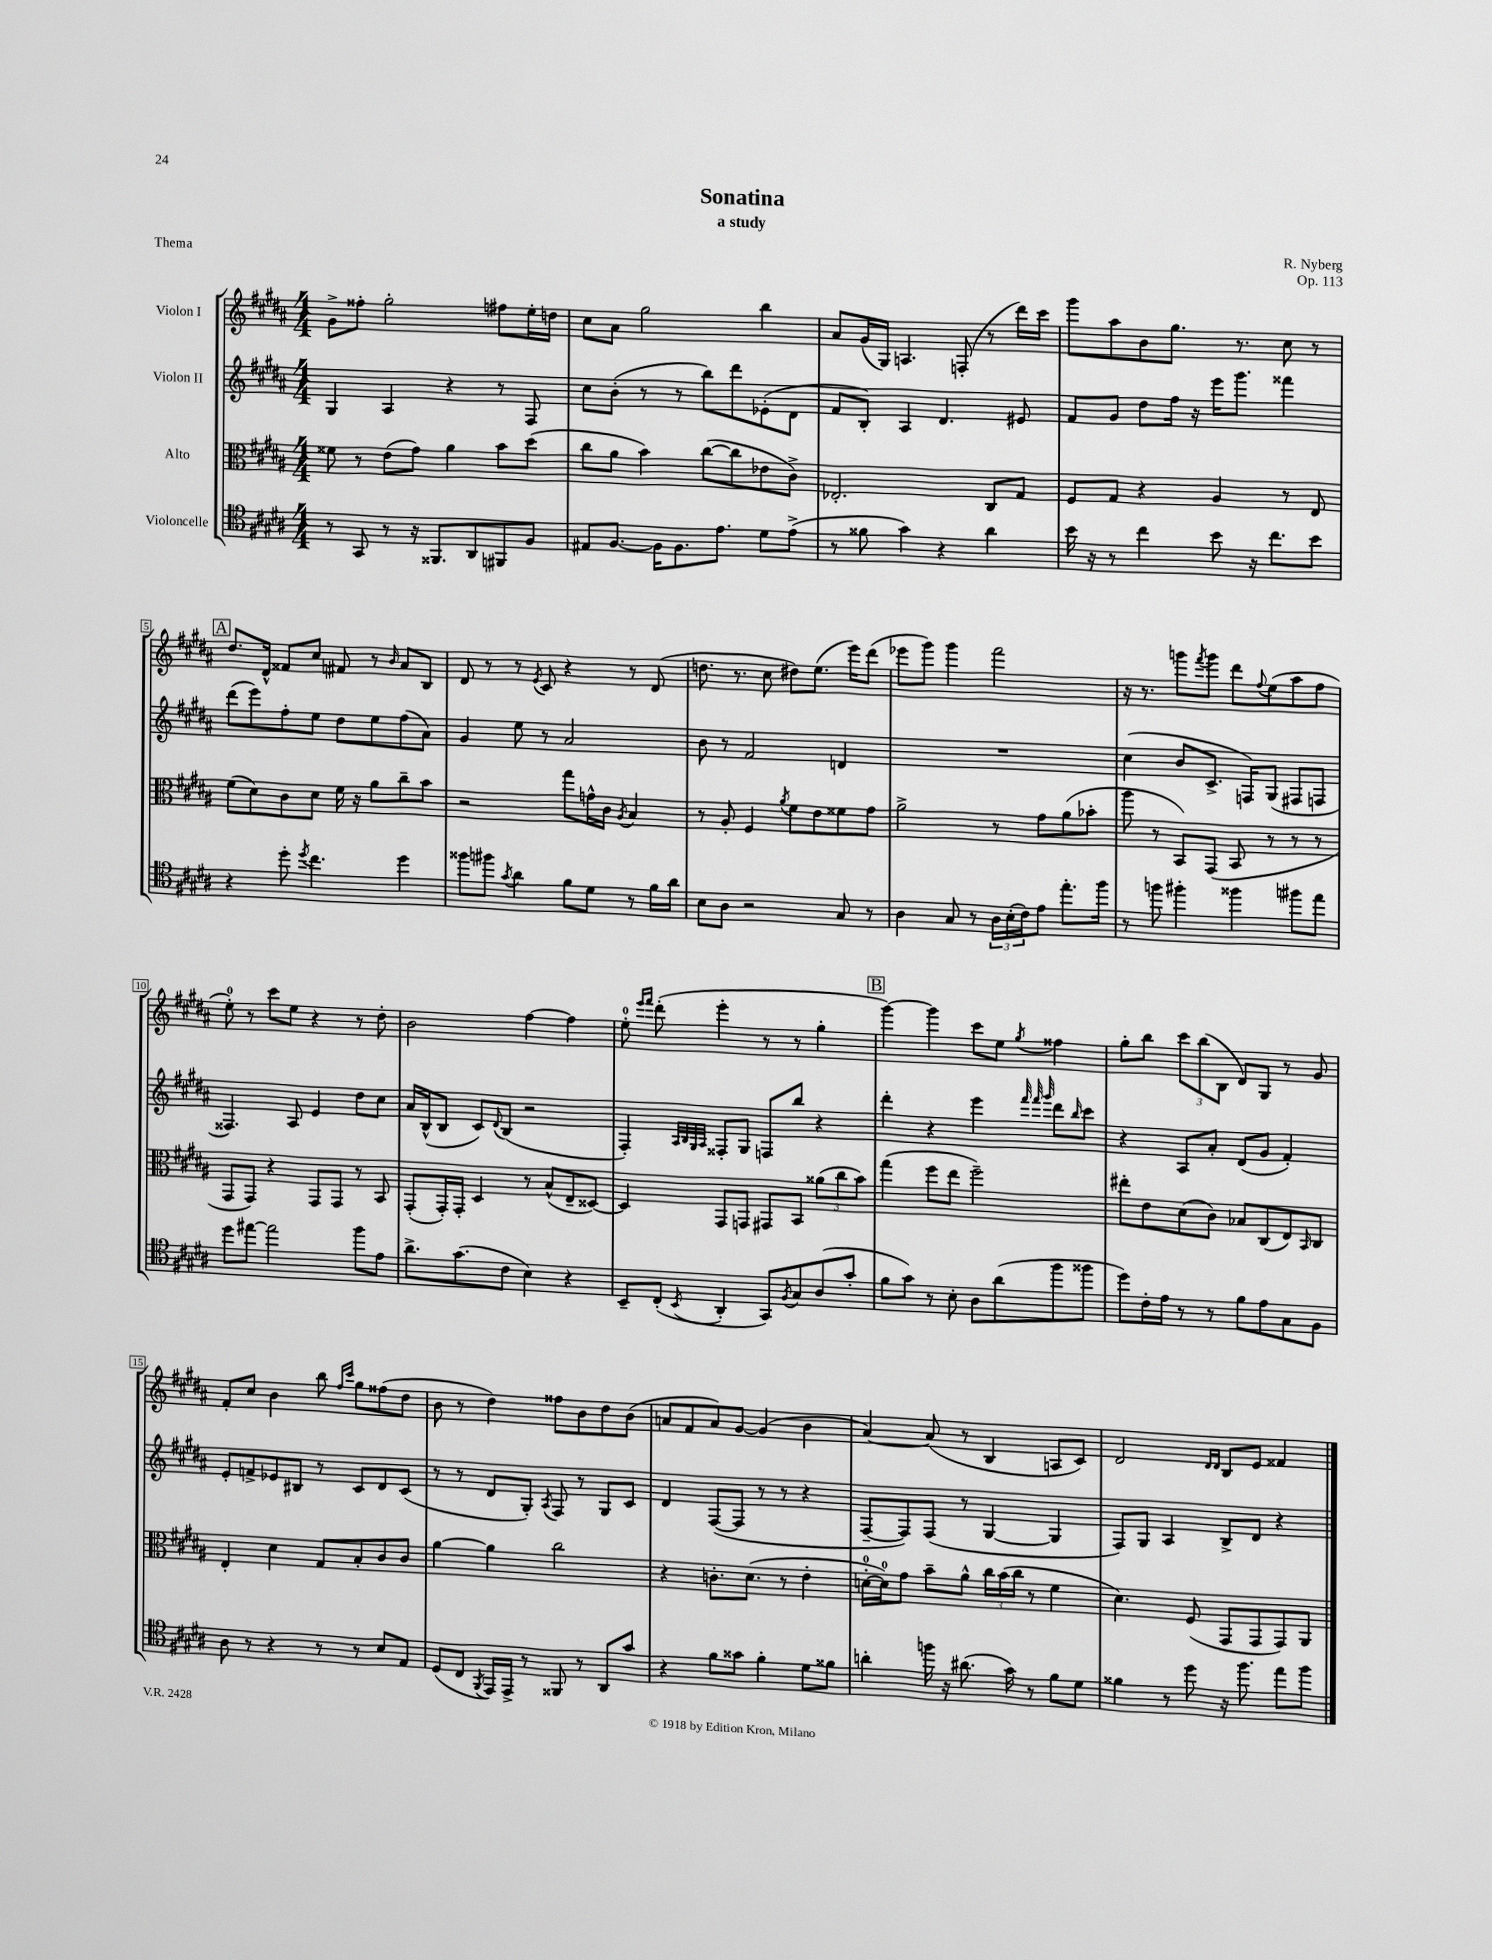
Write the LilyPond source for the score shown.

\header { title = "Sonatina" composer = "R. Nyberg" subtitle = "a study" opus = "Op. 113" piece = "Thema" }
<<
\new StaffGroup <<
\new Staff = "s0" \with { instrumentName = "Violon I" } {
    \clef treble \key b \major \numericTimeSignature \time 4/4
    gis'8-> fisis''8-. gis''2-. fis''8 e''16-. d''16 |
    cis''8 ais'8 gis''2 b''4 |
    ais'8 gis'16( gis16) a4. f8-.( r8 dis'''16) cis'''16 |
    gis'''8 ais''8 b'8 gis''8. r8. cis''8 r8 |
    \mark \markup { \box "A" } dis''8. dis'16-^ fisis'8 cis''8 fis'8 r8 \grace { b'16 } ais'8 b8 |
    dis'8 r8 r8 \acciaccatura { e'8 } cis'8 r4 r8 dis'8( |
    d''8. r8. cis''8 dis''8) e''8.( e'''16) dis'''8( |
    ees'''8 gis'''8) gis'''4 fis'''2 |
    r16 r8. g'''8 \acciaccatura { fis'''8 } g'''8 dis'''8 \appoggiatura { fis''8 } e''8( ais''8 fis''8 |
    e''8-0-.) r8 cis'''8 e''8 r4 r8 dis''8-. |
    b'2 fis''4~ fis''4 |
    e''8-0-. \grace { e'''16 fis'''16 } dis'''8-.( e'''4-. r8 r8 gis''4-. |
    \mark \markup { \box "B" } gis'''4~) gis'''4 cis'''8 e''8 \acciaccatura { gis''8 } fisis''4 |
    gis''8-. b''8 \tuplet 3/2 { cis'''8 b''8( b8 } dis'8) gis8 r8 gis'8 |
    fis'8-. cis''8 b'4 b''8 \grace { fis''16 cis'''16 } gis''8 fisis''8( dis''8 |
    b'8 r8 dis''4) fisis''8 b'8 dis''8 b'8( |
    a'8 fis'8 a'8) gis'8~ gis'4( b'4 |
    ais'4~) ais'8( r8 b4 a8 cis'8) |
    dis'2 \grace { dis'16 dis'16 } b8 e'8 fisis'4 \bar "|." |
}
\new Staff = "s1" \with { instrumentName = "Violon II" } {
    \clef treble \key b \major \numericTimeSignature \time 4/4
    gis4 ais4 r4 r8 fis8 |
    cis''8 b'8-.( r8 r8 b''8) dis'''8 ees'8-.( dis'8 |
    fis'8 b8-.) ais4 dis'4. eis'8 |
    fis'8 gis'8 dis''8 fis''16 r16 e'''16 gis'''8. fisis'''4 |
    \mark \markup { \box "A" } dis'''8( e'''8) fis''8-. e''8 dis''8 e''8 fis''8( ais'8) |
    gis'4 e''8 r8 ais'2 |
    b'8 r8 fis'2 d'4 |
    R1 |
    cis''4( b'8 cis'8.-> f16) gis8( fis8 f8 |
    fisis4.) ais8 e'4 dis''8 cis''8 |
    ais'16 b16-^( b8 cis'8) \appoggiatura { dis'8 } b8( r2 |
    fis4-.) \grace { ais32 b32 gis32 ais32 } fisis8-. gis8 f8 b''8 r4 |
    \mark \markup { \box "B" } dis'''4-. r4 e'''4 \grace { fis'''32 fis'''32 gis'''32 } dis'''8 \grace { b''16 } cis'''8 |
    r4 ais8 ais'8-. dis'8( gis'8 fis'4-.) |
    e'8-. f'8-> ees'8 bis8 r8 cis'8 dis'8 cis'8( |
    r8 r8 dis'8 gis8-.) \acciaccatura { ais8 } fis8 r8 gis8 cis'8 |
    dis'4 fis8~( fis8 r8 r8 r4 |
    fis8~-- fis8) fis8( r8 gis4~ gis4 |
    fis8) gis8 ais4 b8-> dis'8 r4 \bar "|." |
}
\new Staff = "s2" \with { instrumentName = "Alto" } {
    \clef alto \key b \major \numericTimeSignature \time 4/4
    fisis'8 r8 e'8( gis'8) ais'4 b'8 dis''8( |
    cis''8 ais'8 b'4) cis''8~( cis''8 ees'8 cis'8->) |
    ees2.-. cis8 gis8 |
    fis8 gis8 r4 ais4 r8 e8 |
    \mark \markup { \box "A" } fis'8( dis'8) cis'8 dis'8 fis'16 r16 ais'8 cis''8-- b'8 |
    r2 gis''8 g'16-^ cis'16 \acciaccatura { ais8 } b4 |
    r8 ais8-. fis4 \acciaccatura { ais'8 } fis'8 e'8 fisis'8 gis'8 |
    ais'2-> r8 gis'8 ais'8( bes'8-. |
    ais''8 r8 b,8) gis,8( b,8 r8 r8 r8 |
    gis,8 gis,8) r4 gis,8 gis,8 r8 b,8 |
    gis,8-.( gis,16-.) gis,16-. dis4 r8 b8-^( e8-- disis8~) |
    disis4 gis,8 g,8 gis,8 b,8 \tuplet 3/2 { aisis'8( cis''8 b'8) } |
    \mark \markup { \box "B" } gis''4( fis''8 e''8 fis''2--) |
    eis''8-. e'8 dis'8( cis'8) bes8 cis8( e8) \grace { b,16 } cis8 |
    e4-. dis'4 gis8 b8-. cis'8 cis'8 |
    ais'4~ ais'4 cis''2 |
    r4 c'8.-. dis'8.( r8 e'4-. |
    d'16-0~-. d'16-0) gis'8 b'8-- ais'8-^ \tuplet 3/2 { cis''16 b'16( cis''16 } r8 fis'4 |
    dis'4.) fis8( gis,8 gis,8 gis,8) ais,8 \bar "|." |
}
\new Staff = "s3" \with { instrumentName = "Violoncelle" } {
    \clef tenor \key b \major \numericTimeSignature \time 4/4
    r8 gis,8 r8 r16 fisis,8. ais,8 fis,8 fis8 |
    eis8 fis8.~ fis16 fis8. e'8. dis'8 e'8->( |
    r8 fisis'8 gis'4) r4 ais'4 |
    b'16 r16 r8 cis''4 b'8 r16 cis''8. b'8 |
    \mark \markup { \box "A" } r4 dis''8-. \acciaccatura { dis''8 } cis''4. dis''4 |
    fisis''8 fis''8 \acciaccatura { gis'8 } ais'4 fis'8 dis'8 r8 fis'16 ais'16 |
    b8 ais8 r2 gis8 r8 |
    ais4 gis8 r8 \tuplet 3/2 { ais16 b16-.( cis'16) } e'8 e''8.-. fis''16 |
    r8 f''8 fis''4-. fisis''4 fis''8 e''8 |
    dis''8 eis''8~ eis''2 fis''8 e'8 |
    ais'8.-> gis'8.( cis'8 b4) r4 |
    b,8-- cis8-.( \acciaccatura { b,8 } ais,4-. gis,8) \acciaccatura { fis8 } gis8 ais8( gis'8-. |
    \mark \markup { \box "B" } fis'8 gis'8) r8 b8-. ais8 ais'8( fis''8 fisis''8 |
    dis''8) cis'16-. e'16 r8 r8 fis'8 e'8 gis8 fis8 |
    ais8 r8 r4 r8 r8 b8 e8 |
    dis8( cis8 \acciaccatura { fis,8 } e,16) e,16-> r8 fisis,8 r8 ais,8 gis'8 |
    r4 fis'8 gisis'8 fis'4-. dis'8 fisis'8 |
    a'4-. f''16 r16 ais'8.( gis'16) r8 fis'8 dis'8 |
    fisis'4 r8 dis''8 r16 fis''8. e''8 fis''8 \bar "|." |
}
>>
>>
\layout { \context { \Score \override BarNumber.stencil = #(make-stencil-boxer 0.1 0.3 ly:text-interface::print) } }
